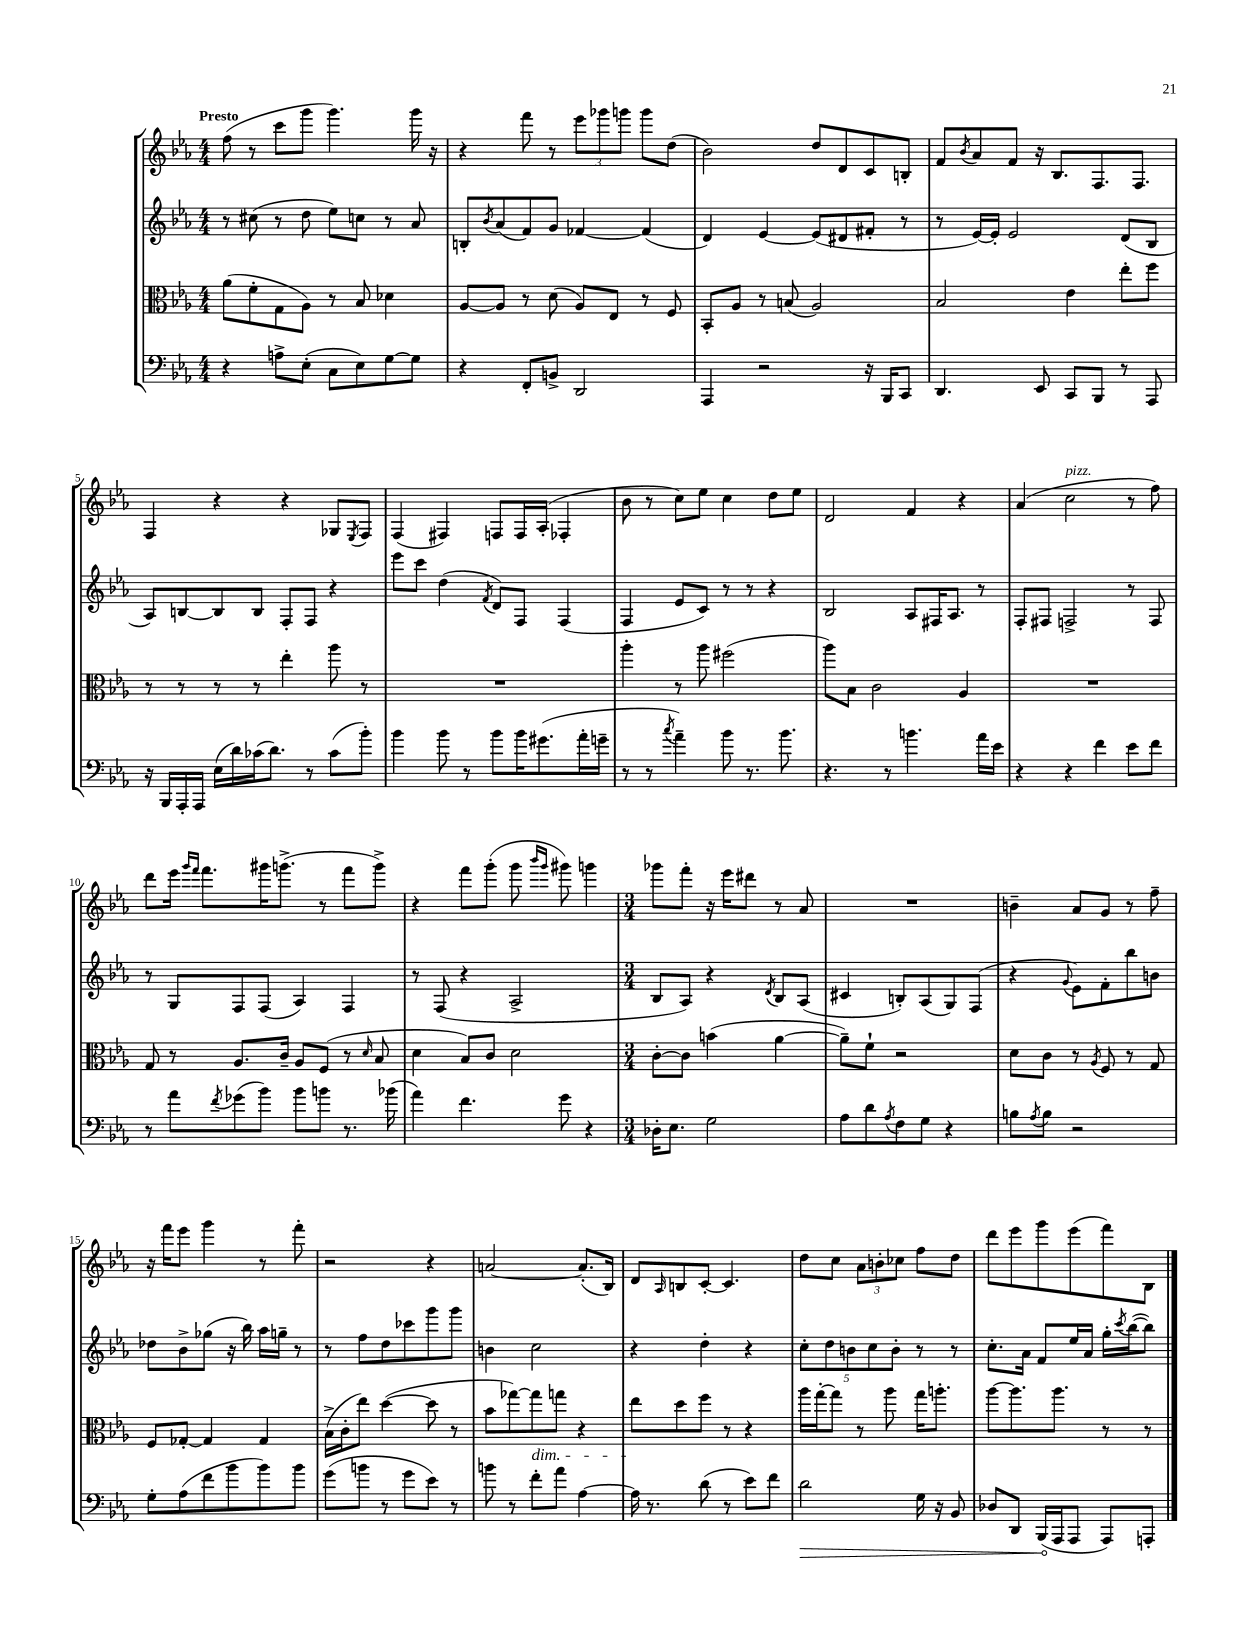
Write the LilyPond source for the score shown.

<<
\new StaffGroup <<
\new Staff = "s0" {
    \clef treble \key ees \major \numericTimeSignature \time 4/4 \tempo "Presto"
    f''8( r8 c'''8 g'''8 g'''4.) g'''16 r16 |
    r4 f'''8 r8 \tuplet 3/2 { ees'''8 ges'''8 g'''8 } g'''8 d''8( |
    bes'2) d''8 d'8 c'8 b8-. |
    f'8 \acciaccatura { bes'8 } aes'8 f'8 r16 bes8. f8. f8. |
    f4 r4 r4 ges8 \acciaccatura { ees8 } f8 |
    f4( fis4) f8 f16 aes16-.( fes4-. |
    bes'8 r8 c''8) ees''8 c''4 d''8 ees''8 |
    d'2 f'4 r4 |
    aes'4( c''2^\markup { \italic "pizz." } r8 f''8) |
    d'''8 ees'''16 \grace { g'''16 f'''16 } f'''8. gis'''16 g'''8.->( r8 f'''8 g'''8->) |
    r4 f'''8 g'''8-.( g'''8 \grace { bes'''16 g'''16 } gis'''8) g'''4 |
    \numericTimeSignature \time 3/4 ges'''8 f'''8-. r16 ees'''16 dis'''8 r8 aes'8 |
    R2. |
    b'4-- aes'8 g'8 r8 f''8-- |
    r16 f'''16 ees'''8 g'''4 r8 f'''8-. |
    r2 r4 |
    a'2~ a'8.-.( bes16) |
    d'8 \grace { aes16 } b8 c'8~-. c'4. |
    d''8 c''8 \tuplet 3/2 { aes'8 b'8-. ces''8 } f''8 d''8 |
    d'''8 ees'''8 g'''8 ees'''8( f'''8) bes8 \bar "|." |
}
\new Staff = "s1" {
    \clef treble \key ees \major \numericTimeSignature \time 4/4
    r8 cis''8( r8 d''8 ees''8) c''8 r8 aes'8 |
    b8-. \acciaccatura { bes'8 } aes'8( f'8) g'8 fes'4~ fes'4( |
    d'4) ees'4~ ees'8( dis'8 fis'8-. r8 |
    r8 ees'16~) ees'16-. ees'2 d'8( bes8 |
    aes8) b8~ b8 b8 f8-. f8 r4 |
    ees'''8 c'''8 d''4( \acciaccatura { f'8 } d'8) f8 f4( |
    f4 ees'8 c'8) r8 r8 r4 |
    bes2 aes8 fis16 aes8. r8 |
    f8-. fis8 f2-> r8 f8 |
    r8 g8 f8 f8( aes4) f4 |
    r8 f8( r4 aes2-> |
    \numericTimeSignature \time 3/4 bes8 aes8) r4 \acciaccatura { d'8 } bes8 aes8( |
    cis'4 b8-.) aes8( g8) f8( |
    r4 \appoggiatura { g'8 } ees'8) f'8-. bes''8 b'8 |
    des''8 bes'8-> ges''8( r16 bes''16) aes''16 g''16-- r8 |
    r8 f''8 d''8 ces'''8 g'''8 g'''8 |
    b'4 c''2 |
    r4 d''4-. r4 |
    \tuplet 5/4 { c''8-. d''8 b'8 c''8 b'8-. } r8 r8 |
    c''8.-. aes'16 f'8 ees''16 aes'16 g''16-. \acciaccatura { c'''8 } bes''16~( bes''8) \bar "|." |
}
\new Staff = "s2" {
    \clef alto \key ees \major \numericTimeSignature \time 4/4
    aes'8( f'8-. g8 aes8) r8 bes8 des'4 |
    aes8~ aes8 r8 d'8( aes8) ees8 r8 f8 |
    bes,8-. aes8 r8 b8( aes2) |
    bes2 ees'4 ees''8-. f''8 |
    r8 r8 r8 r8 ees''4-. aes''8 r8 |
    R1 |
    aes''4-. r8 aes''8 fis''2( |
    aes''8) bes8 c'2 aes4 |
    R1 |
    g8 r8 aes8. c'16-- aes8 f8( r8 \grace { d'16 } bes8 |
    d'4 bes8) c'8 d'2 |
    \numericTimeSignature \time 3/4 c'8~-. c'8 b'4( aes'4~ |
    aes'8--) f'8-! r2 |
    d'8 c'8 r8 \acciaccatura { aes8 } f8 r8 g8 |
    f8 ges8~-. ges4 ges4 |
    bes16->( c'16-. ees''8) d''4~( d''8 r8 |
    bes'8 ges''8~) ges''8\dim g''8 r4 |
    ees''8\! d''8 f''8 r8 r4 |
    aes''16 g''16~-. g''8 r8 aes''8 g''16 a''8.-. |
    aes''8~ aes''8. aes''8. r8 r8 \bar "|." |
}
\new Staff = "s3" {
    \clef bass \key ees \major \numericTimeSignature \time 4/4
    r4 a8-> ees8-.( c8 ees8) g8~ g8 |
    r4 f,8-. b,8-> d,2 |
    aes,,4 r2 r16 bes,,16 c,8 |
    d,4. ees,8 c,8 bes,,8 r8 aes,,8 |
    r16 bes,,16 aes,,16-. aes,,16 ees16( d'16) ces'16( d'8.) r8 ces'8( bes'8-.) |
    bes'4 bes'8 r8 bes'8 bes'16 gis'8.( aes'16-. g'16-- |
    r8 r8 \acciaccatura { c''8 } aes'4--) bes'8 r8. bes'8. |
    r4. r8 b'4. aes'16 ees'16 |
    r4 r4 f'4 ees'8 f'8 |
    r8 aes'8 \acciaccatura { f'8 } ges'8( bes'8) bes'8 b'8 r8. bes'16( |
    aes'4) f'4. g'8 r4 |
    \numericTimeSignature \time 3/4 des16-. ees8. g2 |
    aes8 d'8 \acciaccatura { aes8 } f8 g8 r4 |
    b8 \acciaccatura { aes8 } b8 r2 |
    g8-. aes8( f'8 bes'8 bes'8) bes'8 |
    g'8( b'8 r8 g'8 ees'8) r8 |
    b'8 r8 f'8-. aes'8 aes4~ |
    aes16 r8. d'8( r8 ees'8) f'8 |
    \once \override Hairpin.circled-tip = ##t d'2\> g16 r16 bes,8 |
    des8 d,8 bes,,16\!( aes,,16 aes,,8 aes,,8) a,,8-. \bar "|." |
}
>>
>>
